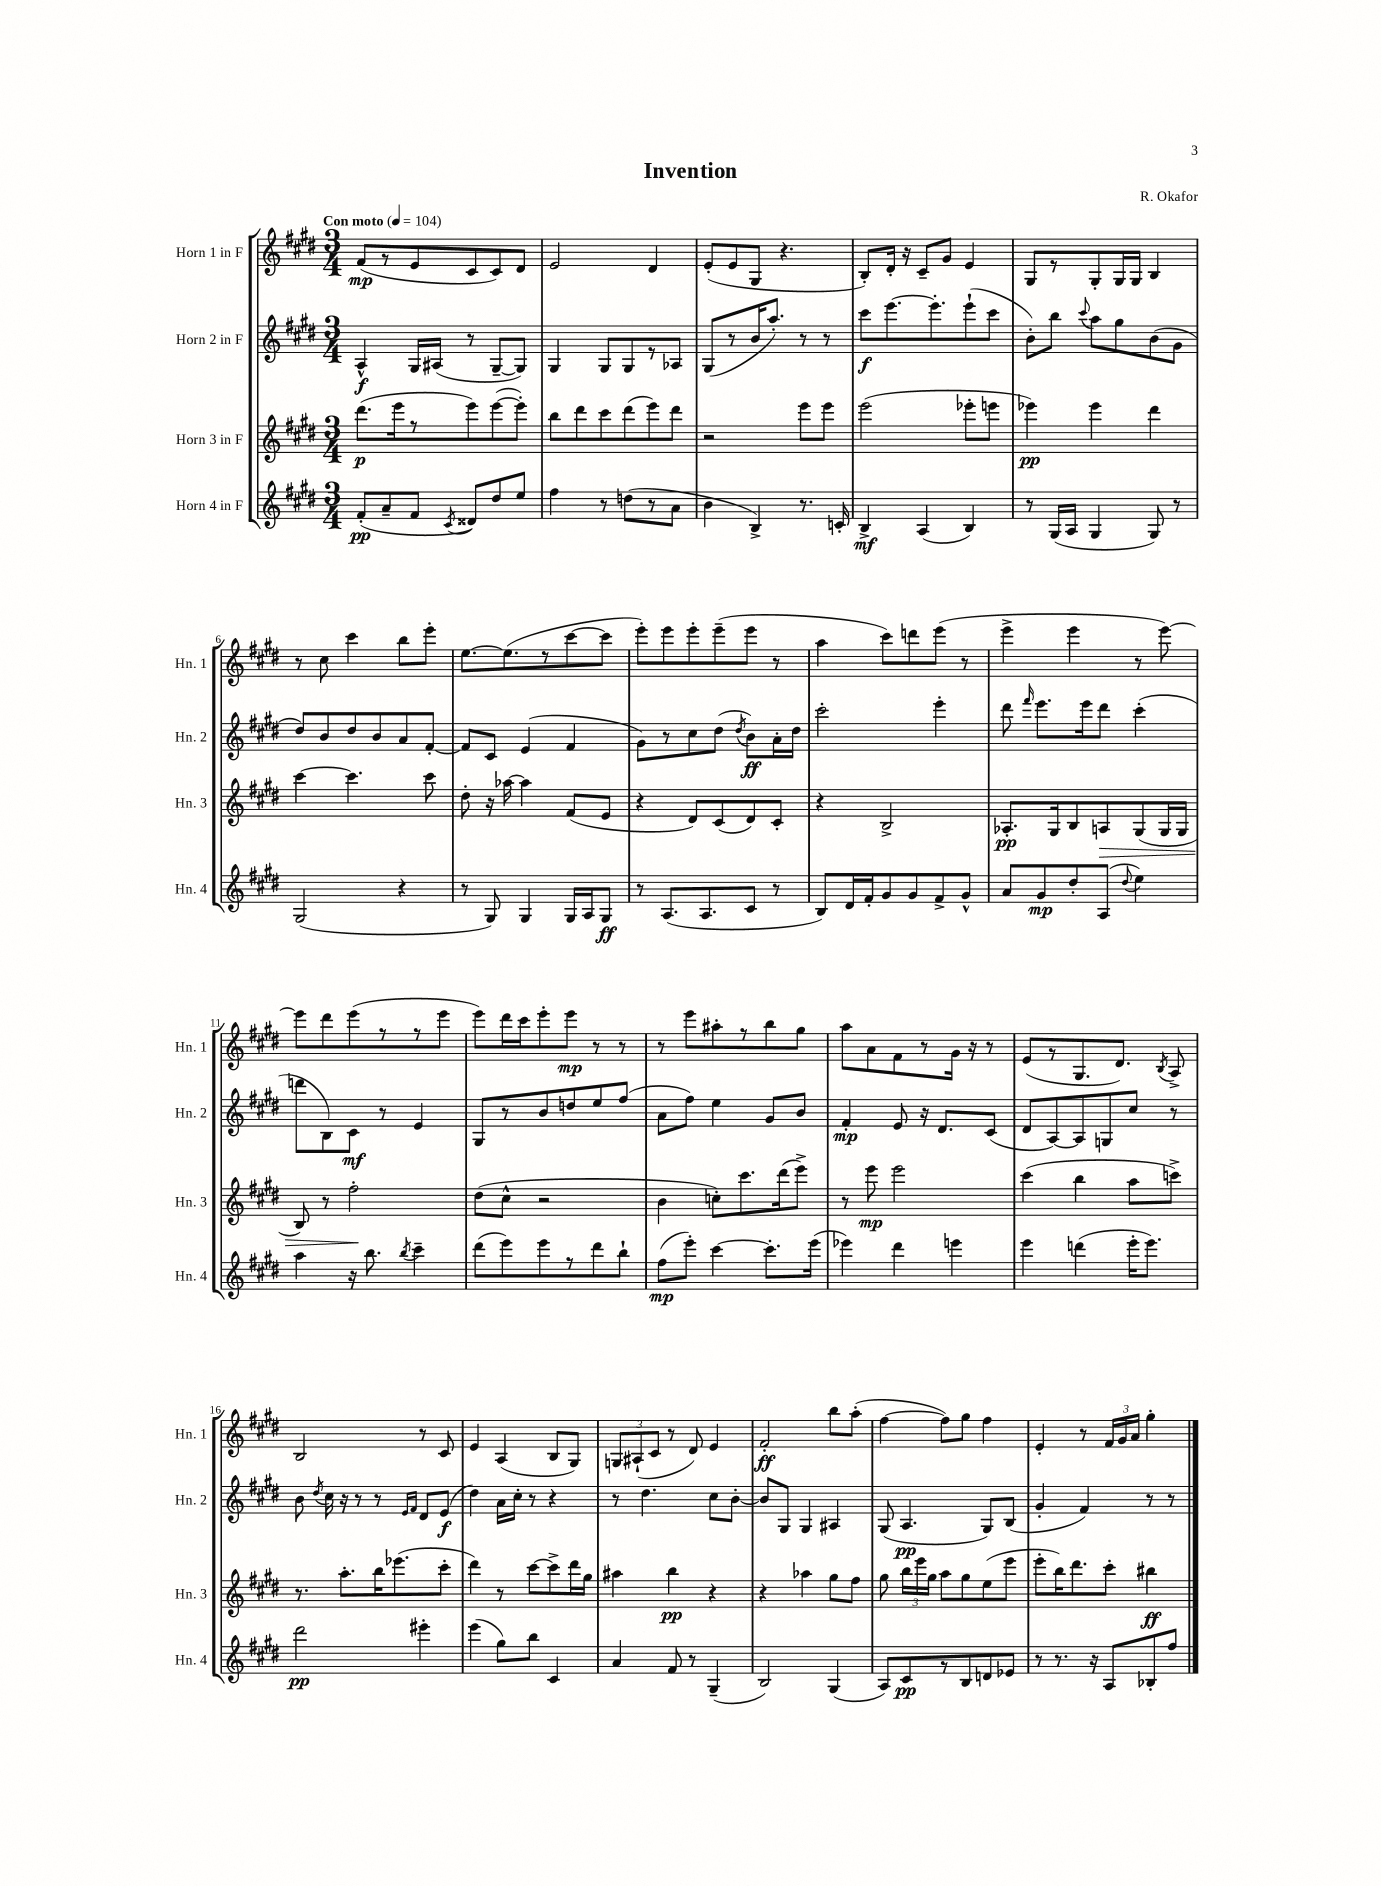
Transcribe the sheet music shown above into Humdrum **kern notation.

**kern	**kern	**kern	**kern
*staff4	*staff3	*staff2	*staff1
*clefG2	*clefG2	*clefG2	*clefG2
*k[f#c#g#d#]	*k[f#c#g#d#]	*k[f#c#g#d#]	*k[f#c#g#d#]
*M3/4	*M3/4	*M3/4	*M3/4
*MM104	*MM104	*MM104	*MM104
(8f#'/L	(8.ddd#\L	4A^^/	(8f#/L
8a~/	.	.	8r
.	16eee\k	.	.
8f#/J	8r	16G#/LL	8e/
.	.	(16A#/JJ	.
8qc#/	.	.	.
8d##/L)	8eee\)	8r	8c#/
8dd#/	([8eee\	[8G#~/L	8c#/)
8ee/J	8eee'\]J)	8G#/]J)	8d#/J
=	=	=	=
4ff#\	8bb\L	4G#/	2e/
.	8ddd#\	.	.
8r	8ccc#\	8G#/L	.
(8dd\L	(8ddd#\	8G#/	.
8r	8eee\)	8r	4d#/
8a\J	8ddd#\J	8A-/J	.
=	=	=	=
4b\	2r	(8G#/L	(8e'/L
.	.	8r	8e/
4B^/)	.	16b/K	8G#/J
.	.	8.aa'/J)	.
.	.	.	4.r
8.r	8eee\L	8r	.
.	8eee\J	8r	.
16c'/	.	.	.
=	=	=	=
4B^/	(2eee\	8ccc#\L	8B'/L)
.	.	[8.eee\	16d#'/Jk
.	.	.	16r
(4A/	.	.	8c#~/L
.	.	8.eee'\]	.
.	.	.	8g#/J
4B/)	8eee-'\L	(8eee`\	4e/
.	8eee\J	8ccc#\J	.
=	=	=	=
8r	4eee-\)	8b'\L)	8G#/L
(16G#/LL	.	8bb\J	8r
16A/JJ	.	.	.
.	.	8qqccc#/	.
4G#/	4eee-\	8aa\L	8G#'/
.	.	8gg#\	16G#/L
.	.	.	16G#/JJ
8G#/)	4ddd#\	(8b\	4B/
8r	.	8g#\J	.
=	=	=	=
(2G#/	[4ccc#\	8dd#/L)	8r
.	.	8b/	8cc#\
.	4.ccc#\]	8dd#/	4ccc#\
.	.	8b/	.
4r	.	8a/	8bb\L
.	8ccc#\	[8f#'/J	8eee'\J
=	=	=	=
8r	8dd#'\	8f#/]L	[8.ee\L
8G#/)	16r	8c#/J	.
.	[16aa-\	.	(8.ee\]
4G#/	4aa-\]	(4e/	.
.	.	.	8r
16G#/LL	(8f#/L	4f#/	[8ccc#\
16A/J	.	.	.
8G#/J	8e/J	.	8ccc#\]J
=	=	=	=
8r	4r	8g#\L)	8eee'\L)
(8.A/L	.	8r	8eee\
.	8d#/L)	8cc#\	8eee'\
8.A/	.	.	.
.	(8c#/	(8dd#\J	(8eee~\
.	.	8qdd#/	.
8c#/J	8d#/)	8b\L)	8eee\J
8r	8c#'/J	16a'\L	8r
.	.	16dd#\JJ	.
=	=	=	=
8B/L)	4r	2ccc#'\	4aa\
16d#/L	.	.	.
16f#'/J	.	.	.
8g#/	2B^/	.	8ccc#\L)
8g#/	.	.	8ddd\
8f#^/	.	4eee'\	(8eee\J
8g#^^/J	.	.	8r
=	=	=	=
8a/L	8.A-'/L	8ddd#\	4eee^\
.	.	16qqfff#/	.
8g#/	.	8.eee\L	.
.	16G#/k	.	.
8dd#'/	8B/	.	4eee\
.	.	16eee\k	.
(8A/J	8A/	8ddd#\J	.
8qqdd#/	.	.	.
4ee\)	(8G#/	(4ccc#'\	8r
.	16G#/L	.	[8eee\)
.	16G#/JJ	.	.
=	=	=	=
4aa\	8B/)	8ddd\L	8eee\]L
.	8r	8B\)	8ddd#\
16r	2ff#'\	8c#\J	(8eee\
8.bb\	.	.	.
.	.	8r	8r
8qbb/	.	.	.
4ccc#~\	.	4e/	8r
.	.	.	8eee\J
=	=	=	=
(8ddd#\L	(8dd#\L	8G#/L	8eee\L)
8eee\)	8cc#^^\J	8r	16ddd#\L
.	.	.	16ccc#\J
8eee\	2r	8b/	8eee'\
8r	.	8dd/	8eee\J
8ddd#\	.	8ee/	8r
8bb`\J	.	(8ff#/J	8r
=	=	=	=
(8ff#\L	4b\	8a\L	8r
8eee'\J)	.	8ff#\J)	8eee\L
[4ccc#\	8cc'\L)	4ee\	8aa#'\
.	8.ccc#\	.	8r
8.ccc#'\]L	.	8g#/L	8bb\
.	(16ddd#\k	.	.
.	8eee^\J)	8b/J	8gg#\J
(16eee\Jk	.	.	.
=	=	=	=
4eee-\)	8r	4f#'/	8aa\L
.	8eee\	.	8a\
4ddd#\	2eee\	8e/	8f#\
.	.	16r	8r
.	.	8.d#/L	.
4eee\	.	.	16g#\Jk
.	.	.	16r
.	.	(8c#/J	8r
=	=	=	=
4eee\	(4ccc#\	8d#/L	(8e/L
.	.	[8A/)	8r
(4ddd\	4bb\	8A/]	8.G#/
.	.	8G/	.
.	.	.	8.d#/J)
16eee'\LK	8aa\L	8cc#/J	.
8.eee\J)	.	.	.
.	.	.	8qB/
.	8ccc^\J)	8r	8A^/
=	=	=	=
2ddd#\	8.r	8b\	2B/
.	.	8qdd#/	.
.	.	16cc#\	.
.	8.aa'\L	16r	.
.	.	8r	.
.	16bb\K	8r	.
.	(8.eee-\	.	.
.	.	16qqe/LL	.
.	.	16qqf#/JJ	.
4eee#'\	.	8d#/L	8r
.	8ccc#'\J	(8e/J	8c#/
=	=	=	=
(4eee\	4ddd#\)	4dd#\)	4e/
8gg#\L)	8r	16a\LL	(4A/
.	.	16cc#'\JJ	.
8bb\J	[8ccc#\L	8r	.
4c#/	8ccc#^\]	4r	8B/L
.	16ddd#\L	.	8G#/J)
.	16gg#\JJ	.	.
=	=	=	=
4a/	4aa#\	8r	12G/L
.	.	.	(12A#`/
.	.	4.dd#\	.
.	.	.	12c#/J
8f#/	4bb\	.	8r
8r	.	.	8d#/)
(4G#~/	4r	8cc#\L	4e/
.	.	[8b'\J	.
=	=	=	=
2B/)	4r	8b/]L	2f#'/
.	.	8G#/J	.
.	4aa-\	4G#/	.
(4G#/	8gg#\L	4A#/	8bb\L
.	8ff#\J	.	(8aa'\J
=	=	=	=
8A/L)	8gg#\	(8G#/	[4ff#\
8c#/	24bb\LL	4.A/	.
.	24eee\	.	.
.	24gg#\JJ	.	.
8r	8aa\L	.	8ff#\]L)
8B/	8gg#\	.	8gg#\J
8d/	(8ee\	8G#/L)	4ff#\
8e-/J	8eee\J	(8B/J	.
=	=	=	=
8r	8eee'\L	4g#'/	4e'/
8.r	16bb\K)	.	.
.	8.ddd#\	.	.
.	.	4f#/)	8r
16r	.	.	.
8A/L	8ccc#'\J	.	24f#/LL
.	.	.	24g#/
.	.	.	24a/JJ
8B-'/	4bb#\	8r	4gg#'\
8ff#/J	.	8r	.
==	==	==	==
*-	*-	*-	*-
